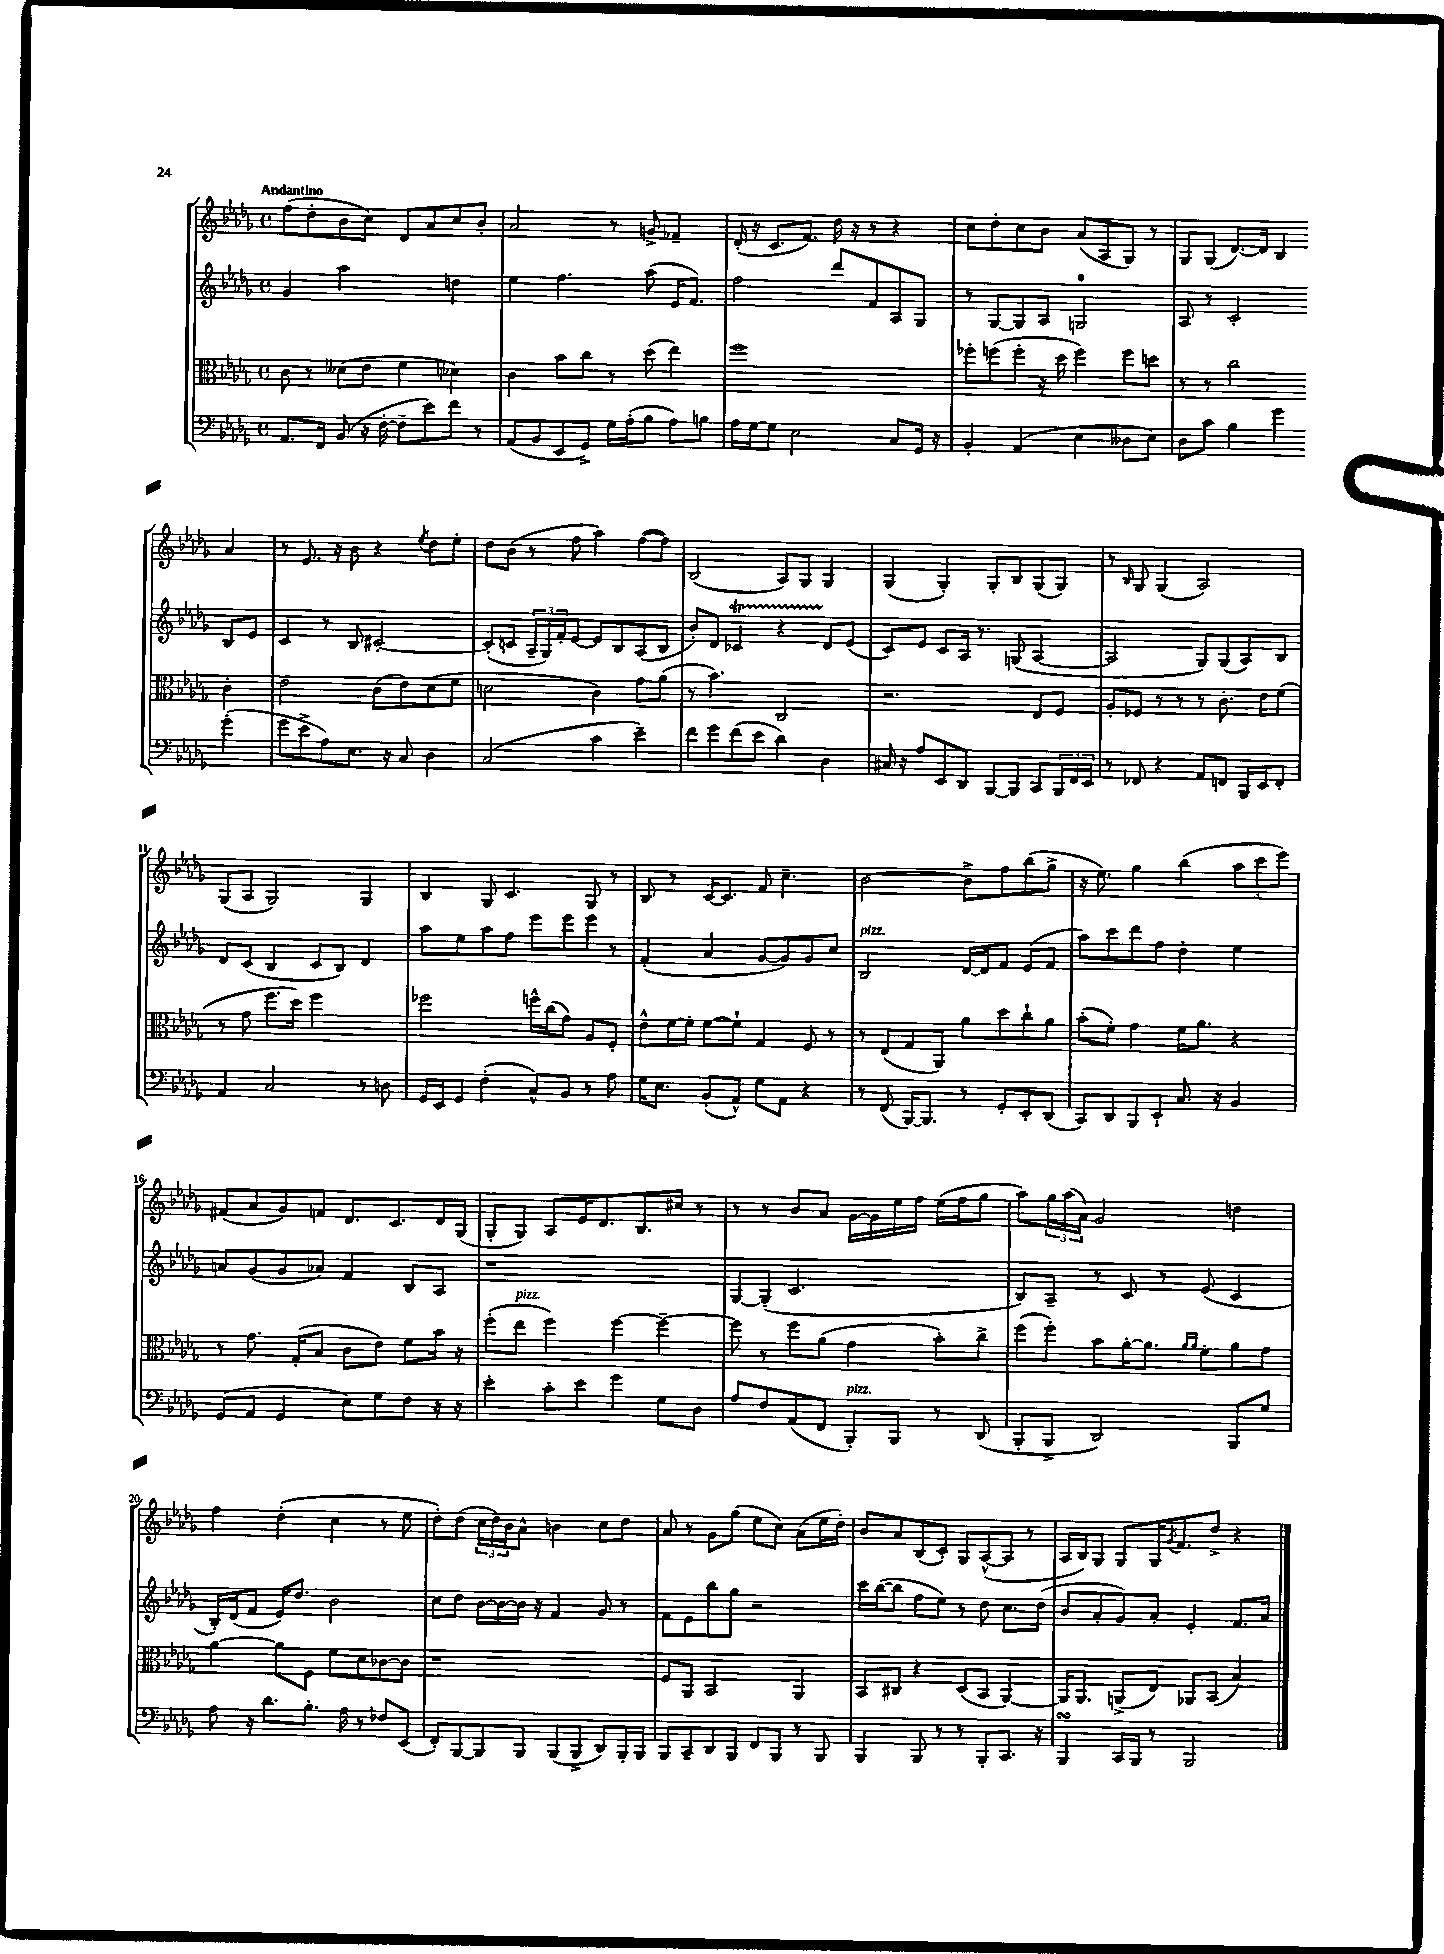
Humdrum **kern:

**kern	**kern	**kern	**kern
*staff4	*staff3	*staff2	*staff1
*clefF4	*clefC3	*clefG2	*clefG2
*k[b-e-a-d-g-]	*k[b-e-a-d-g-]	*k[b-e-a-d-g-]	*k[b-e-a-d-g-]
*M4/4	*M4/4	*M4/4	*M4/4
*met(c)	*met(c)	*met(c)	*met(c)
8.AA-/L	8c\	4g-/	(8ff\L
.	8r	.	8dd-'\
16FF/Jk	.	.	.
(8BB-/	(8d--\L	2aa-\	8b-\
16r	8e-\J	.	8cc\J)
[16F'\	.	.	.
8F~\]L	4f\	.	8d-/L
8e-\)	.	.	8a-/
8f\J	4d-\)	4dd\	8cc/
8r	.	.	8b-'/J
=	=	=	=
(8AA-/L	4c\	4ee-\	2a-/
8BB-/	.	.	.
8EE-/	8b-\L	4.ff\	.
8GG-^/J)	8cc\J	.	.
16G-\LL	8r	.	8r
(16A-'\J	.	.	.
8B-\J	(8dd-\	(8aa-\	8g^/
8A-\L)	4ee-\)	16e-/LK	4f-~/
.	.	8.f/J)	.
8B\J	.	.	.
=	=	=	=
16A-\LL	1ff	2ff\	(16d-'/
[16G-\J	.	.	16r
8G-\]J	.	.	8.c/L
2E-\	.	.	.
.	.	.	8.f/J)
.	.	8ddd-/L	16dd-\
.	.	.	16r
.	.	8f/	8r
8C/L	.	8A-/	4r
16GG-/Jk	.	8G-/J	.
16r	.	.	.
=	=	=	=
4BB-'/	8ff-'\L	8r	8cc\L
.	(8ff\	[8G-/L	8dd-'\
(4AA-/	8ff'\J	8G-/]	8cc\
.	16r	8A-/J	8b-\J
.	16dd-\	.	.
4E-\	4ff\)	2G/	(8a-/L
.	.	.	8A-/
8D--\L	8ff\L	.	8G-/J)
8E-\J)	8dd\J	.	8r
=	=	=	=
8D-\L	8r	8A-/	8G-/L
8c\J	8r	8r	(8G-/J
4B-\	2cc\	2c'/	[8.d-/L)
.	.	.	16d-/]Jk
4g-\	.	.	4B-/
(4g-'\	4c'\	8B-/L	4a-/
.	.	8e-/J	.
=	=	=	=
8g-\L	2e-\	4c/	8r
8e-^\	.	.	8.e-/
8A-\)	.	8r	.
.	.	.	16r
8.E-\J	.	8B-/	8b-\
.	(8c\L	[2c#'/	4r
16r	.	.	.
8C/	8e-\)	.	.
.	.	.	8qee-/
4D-\	(8d-\	.	8dd-\L
.	8f\J	.	8ee-'\J
=	=	=	=
(2C/	2d\	(8c#'/]L	8dd-\L
.	.	8c/J	(8b-\J
.	.	24A-~/LL	8r
.	.	24G-/)	.
.	.	24f'/J	.
.	.	[8e-/J	8ff\
4c\	4c\)	8e-/]L	4aa-\)
.	.	8B-/	.
4e-~\)	8g-\L	(8A-/	([8ff\L
.	(8a-\J	8B-/J	8ff\]J)
=	=	=	=
8f\L	8r	8b-'/L)	(2B-/
8g-\	4.b-\)	8d-/J	.
(8f\	.	4c-/	.
8e-\J	.	.	.
4d-\)	2C/	4r	8A-/L)
.	.	.	8G-/J
4D-\	.	8d-/L	4G-/
.	.	(8e-/J	.
=	=	=	=
16C#/	2.r	8c/L)	(4G-/
16r	.	.	.
8A-/L	.	8e-/J	.
8EE-/	.	8c/L	4G-'/)
8DD-/J	.	16A-/Jk	.
.	.	8.r	.
[8BBB-/L	.	.	8G-'/L
8BBB-/]J	.	(8G/	8B-/
8CC/L	8E-/L	[4A-/	(8G-/
24BBB-/L	8F/J	.	8G-/J)
24FF/	.	.	.
24EE-/JJ	.	.	.
=	=	=	=
8r	8A-'/L	2A-/]	8r
.	.	.	16qqB-/
8FF-/	8F-/J	.	8G-/
4r	8r	.	(4G-/
.	8r	.	.
8AA-/L	8r	8G-/L)	2A-/)
8FF/J	8.c'\	(8G-/	.
16BBB-/LL	.	8A-/)	.
16EE-/J	16e-\LK	.	.
8FF'/J	(8f\J	8B-/J	.
=	=	=	=
4AA-/	8r	8d-/L	(8G-/L
.	8g-\	(8c/J	8A-/J
2C/	8.ff\L	4B-/	2G-/)
.	16dd-\Jk)	.	.
.	2ff\	8c/L	.
.	.	8B-/J)	.
8r	.	4d-/	4G-/
8D\	.	.	.
=	=	=	=
16GG-/LL	2ff-\	8aa-\L	4B-/
16EE-/J	.	.	.
8GG-/J	.	8ee-\	.
(4F'\	.	8aa-\	8G-/
.	.	8ff\J	4.c/
8C^^/L)	16ff^^\LL	8eee-\L	.
.	(16cc\J	.	.
8BB-/J	8g-\J)	8eee-\	.
8r	8A-/L	8eee-\J	8G-/
8A-\	8F'/J	8r	8r
=	=	=	=
16G-\LK	8e-^^\L	(4f'/	8B-/
8.E-\J	.	.	.
.	[16f\L	.	8r
.	16f'\]JJ	.	.
(8BB-'/L	[8f\L	4a-/	[16c/LK
.	.	.	8.c/]J
8AA-^^/J)	8f`\]J	.	.
8G-\L	4G-/	[8g-/L	8f/
8AA-\J	.	8g-/])	4.cc~\
4r	8F/	8g-/	.
.	8r	8cc/J	.
=	=	=	=
8r	8r	2B-/	[2b-\
(8FF/	(8E-/L	.	.
[16BBB-/LK)	8G-/	.	.
8.BBB-/]J	.	.	.
.	8AA-/J)	.	.
8r	8a-\L	[16d-/LL	8b-^\]L
.	.	16d-/]J	.
8GG-'/L	8dd-\	8f/J	8ff\
8EE-'/	8cc`\	(8e-/L	(8bb-\
(8DD-/J	8a-\J	8f/J	8gg-^\J
=	=	=	=
8CC/L)	(8b-'\L	8aa-\L)	16r
.	.	.	8.ee-\)
8DD-/	8f'\J)	8ccc\	.
8BBB-/	4g-\	8ddd-\	4gg-\
8EE-`/J	.	8ff\J	.
8.C/	16f\LK	4dd-'\	(4bb-\
.	8.a-\J	.	.
16r	.	.	.
4BB-/	4r	4ee-\	12aa-\L
.	.	.	12ccc\
.	.	.	12eee-\J)
=	=	=	=
(8GG-/L	8r	8a/L	(8f#/L
8AA-/J	8.g-\	(8g-/	8a-/
4GG-/	.	8g-/	8g-/)
.	(16G-'/LK	.	.
.	8B-/J	8a-/J)	8f/J
8E-\L)	8c\L	4f/	8.d-/L
8G-\	8e-\J)	.	.
.	.	.	8.c/
8F\J	8f\L	8B-/L	.
16r	16b-\Jk	8A-/J	16d-/L
16r	16r	.	(16G-/JJ
=	=	=	=
4e-'\	(8ff'\L	1r	8G-'/L
.	8ee-\J	.	8G-/J)
8c'\L	4ff\)	.	8A-/L
8e-\J	.	.	16e-/K
.	.	.	8.d-/
4g-\	[4ff\	.	.
.	.	.	8.B-/
8G-\L	4ff~\_	.	.
.	.	.	16cc#/Jk
8D-\J	.	.	8r
=	=	=	=
8A-/L	8ff\]	[8G-/L	8r
8F/	8r	(8G-'/]J	8r
(8AA-/	8ff\L	2.c/	8b-/L
8FF/J	(8a-\J	.	8a-/J
8BBB-'/L)	4g-\	.	[16g-\LL
.	.	.	16g-\]
8BBB-/J	.	.	16ee-\
.	.	.	16ff\JJ
8r	8b-'\L)	.	(16ee-\LL
.	.	.	16ff\J
(8DD-/	8cc^\J	.	8gg-\J
=	=	=	=
8BBB-'/L	(8ff\L	8B-/L)	8aa-\L)
8BBB-^/J	8ff'\J)	8A-~/J	24gg-\L
.	.	.	(24aa-\
.	.	.	24a-\JJ)
2DD-/)	8b-\L	8r	2g-/
.	[16a-'\K	8c/	.
.	8.a-\]J	.	.
.	.	8r	.
.	16qqa-/LL	.	.
.	16qqa-/JJ	.	.
.	8f'\L	(8e-/	.
8BBB-/L	8a-\	4c/	4dd\
8G-/J	8g-\J	.	.
=	=	=	=
8A-\	[4a-\	16B-'/LL)	4ff\
.	.	(16d-/J	.
16r	.	8f/J	.
8.d-\L	.	.	.
.	8a-\]L	16e-/LK)	(4dd-'\
.	.	8.dd-/J	.
8.B-'\J	8F\J	.	.
.	8f\L	2b-\	4cc\
16A-\	.	.	.
8r	8d-\	.	.
8F-/L	[8c-\	.	8r
(8EE-/J	8c-\]J	.	8ee-\
=	=	=	=
8FF'/L)	1r	8cc\L	8dd-'\L)
[8BBB-/	.	8dd-\J	(8dd-\J
8BBB-/]	.	[16b-\LL	24cc\LL
.	.	.	24dd-\)
.	.	16b-\_	.
.	.	.	24b-\J
8BBB-/J	.	16b-\]JJ	8a-^^\J
.	.	16r	.
(8BBB-/L	.	4f/	4b\
8BBB-^/J	.	.	.
8DD-/L)	.	8g-/	8cc\L
16BBB-'/L	.	8r	8dd-\J
16BBB-/JJ	.	.	.
=	=	=	=
8BBB-/L	8F/L	8f\L	8a-/
8CC~/	8AA-/J	8e-\	8r
8DD-/	2BB-/	8bb-\	8g-\L
8BBB-/J	.	8gg-\J	(8gg-\J
8FF/L	.	2r	8ee-\L
8BBB-/J	.	.	8cc\J)
8r	4AA-/	.	(8a-\L
8BBB-/	.	.	16ee-\L
.	.	.	16dd-'\JJ)
=	=	=	=
4BBB-/	8BB-/L	16ccc\LL	8b-/L
.	.	([16bb-\J	.
.	8C#/J	8bb-\]J	8a-/
8BBB-/	4r	8ff\L	(8B-/
8r	.	8ee-\J)	8c'/J)
8r	(8D-/L	8r	8G-/L
8BBB-'/L	8BB-/J	8dd-\	([8A-^^/
8.CC/J	[4AA-/)	8.cc\L	8A-/]J
.	.	.	8r
16r	.	(16dd-\Jk	.
=	=	=	=
4BBB-/	16AA-/]LK	8b-/L	16A-/LL
.	8.AA-/J	.	16B-/J)
.	.	8a-'/	8G-/J
16CC/LL	(8AA^/L	8g-/)	8G-/L
16BBB-/JJ	.	.	.
8r	8E-/J)	8a-'/J	16G-/K
.	.	.	8qg-/
.	.	.	8.f/
2BBB-/	8AA-/L	4e-'/	.
.	(8BB-/J	.	8dd-^/J
.	4B-/)	8.f/L	4r
.	.	16a-/Jk	.
==	==	==	==
*-	*-	*-	*-
